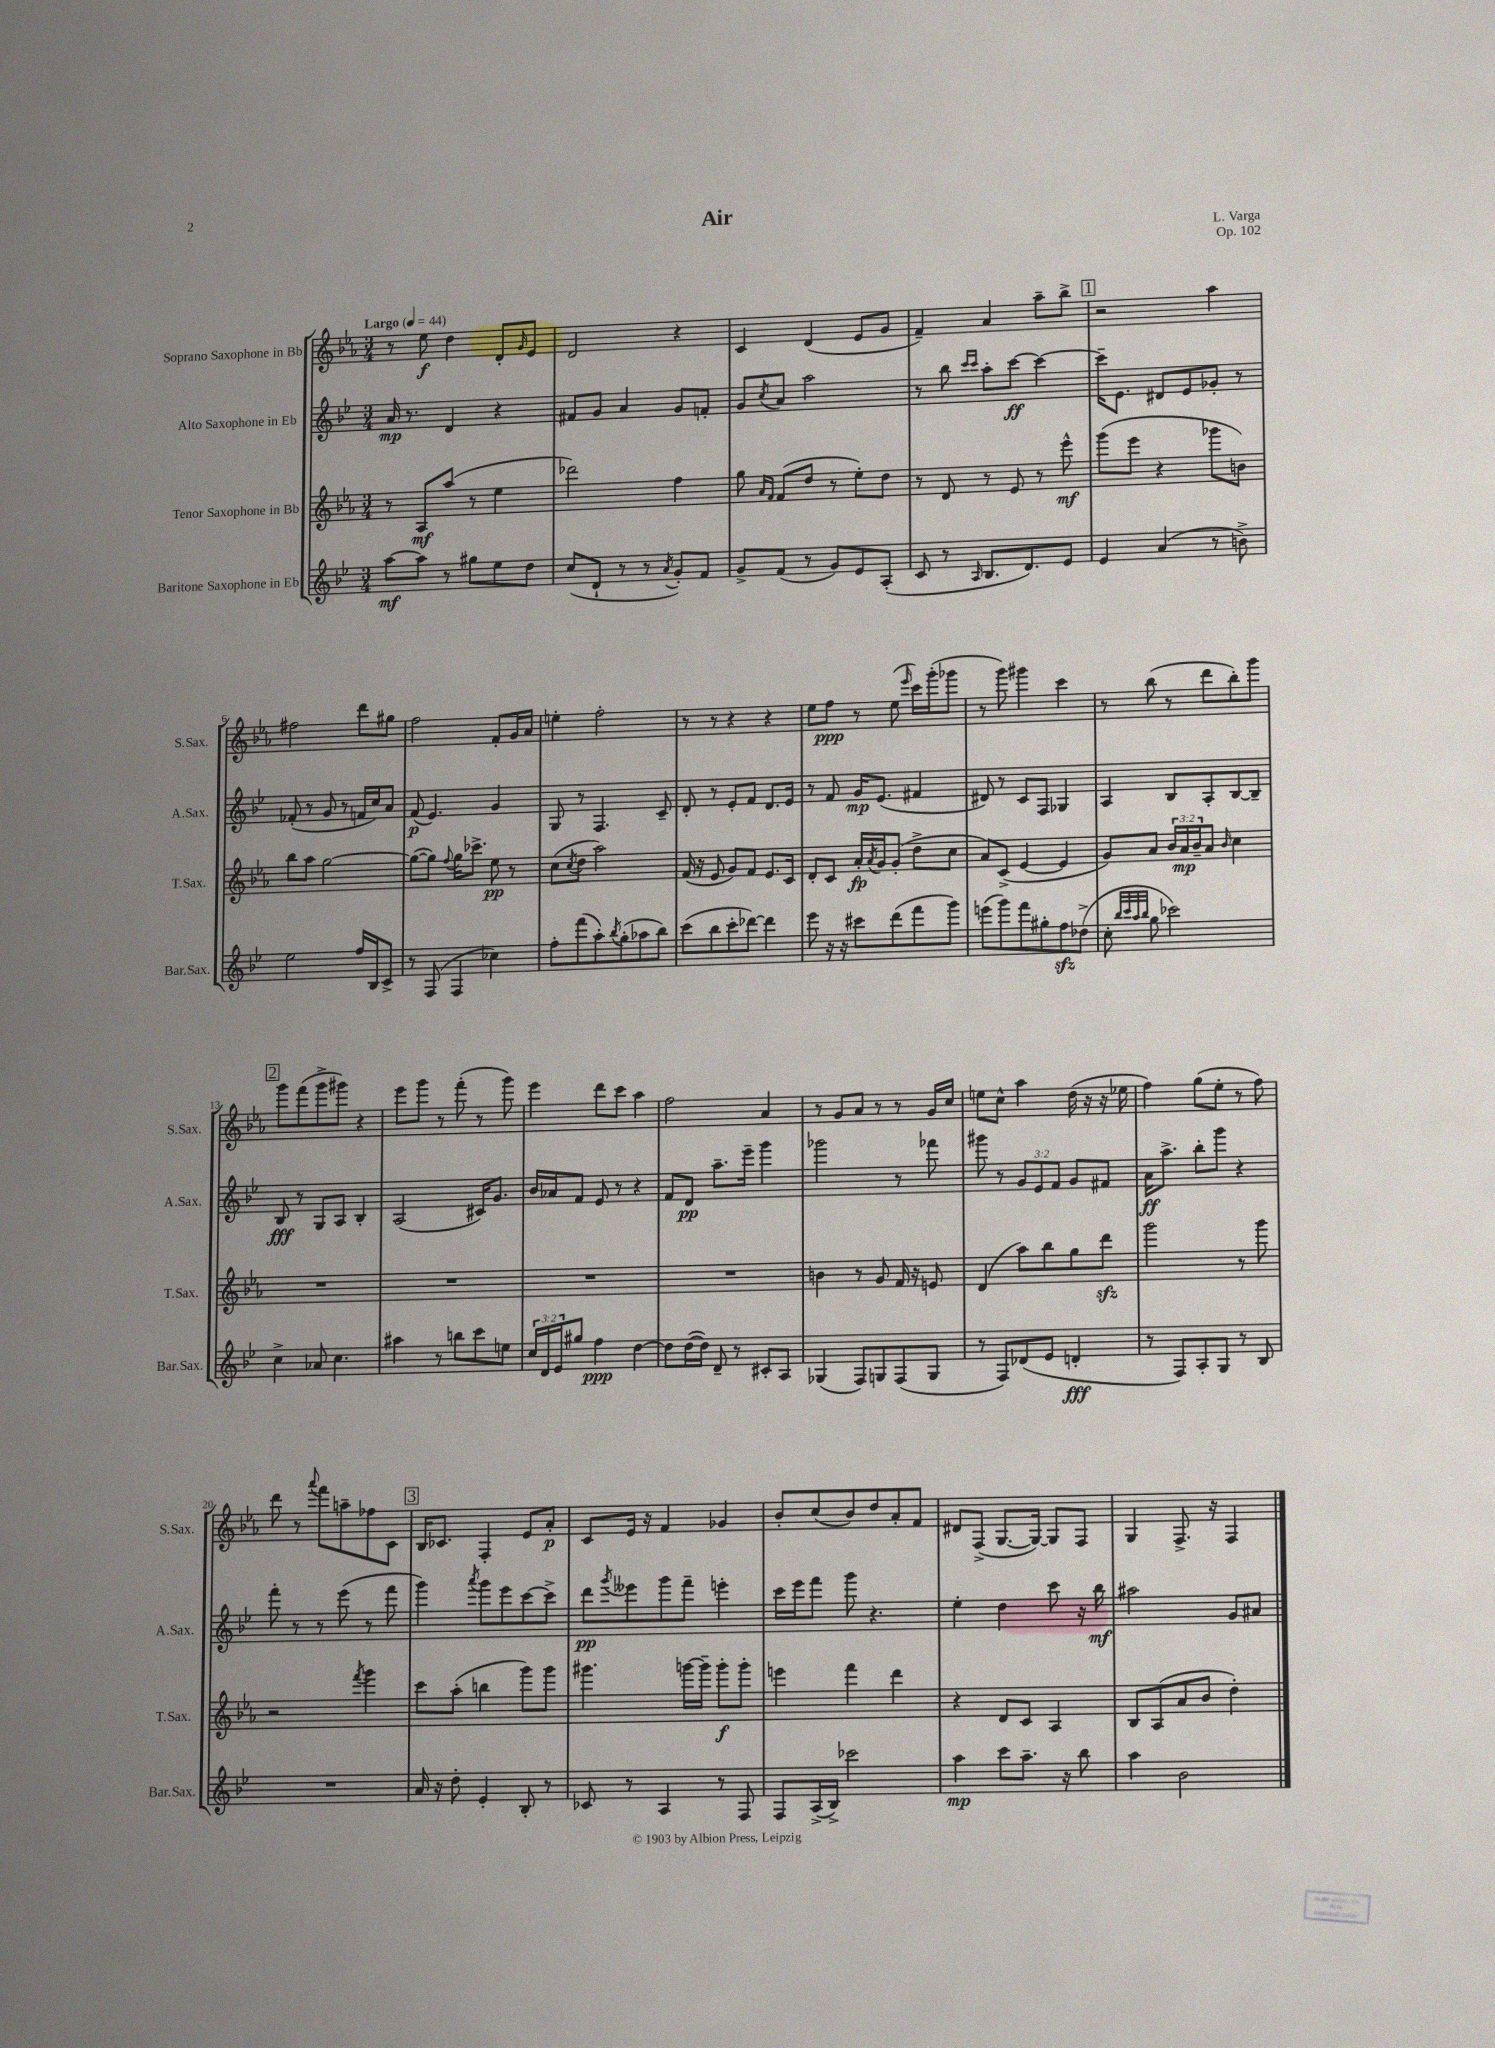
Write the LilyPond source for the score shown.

\header { title = "Air" composer = "L. Varga" opus = "Op. 102" }
<<
\new StaffGroup <<
\new Staff = "s0" \with { instrumentName = "Soprano Saxophone in Bb" shortInstrumentName = "S.Sax." } {
    \clef treble \key ees \major \numericTimeSignature \time 3/4 \tempo "Largo" 4 = 44
    r8 ees''8\f d''4 d'8-. \grace { g'16 } ees'8 |
    d'2 r4 |
    c'4 d'4( ees'8 g'8 |
    f'4--) aes'4 aes''8-- bes''8-> |
    \mark \markup { \box "1" } r2 aes''4 |
    fis''2 d'''8 gis''8 |
    f''2 f'8-. g'16 aes'16 |
    e''4-. f''2-. |
    r8 r8 r4 r4 |
    ees''8 f''8\ppp r8 ees''8( \grace { ees'''16 } c'''16) g'''16-.( ges'''8 |
    r8 g'''8) gis'''4 c'''4 |
    r8 bes''8( r8 d'''8 bes''8-.) g'''8 |
    \mark \markup { \box "2" } g'''8 f'''8( g'''8-> gis'''8) r4 |
    ees'''8 g'''8 r8 f'''8-.( r8 g'''8) |
    ees'''4 d'''8 c'''8 aes''4 |
    f''2 aes'4 |
    r8 g'8 aes'8 r8 r8 g'16 c''16 |
    e''8 c''8-^ aes''4 d''16( r16 r16 ees''16 |
    f''4) g''8( ees''8-. r8 f''8) |
    d'''8 r8 \appoggiatura { aes'''8 } f'''8 a''8-- fes''8 c'8 |
    \mark \markup { \box "3" } bes16 ces'8. f4-. ees'8 aes'8-.\p |
    c'8 ees'16 r16 f'4 ges'4 |
    bes'8-. c''8( bes'8) d''8 aes'8-. f'8 |
    dis'8 f8->( g8.~ g16~) g8 f8 |
    g4 f8.-> r16 f4 \bar "|." |
}
\new Staff = "s1" \with { instrumentName = "Alto Saxophone in Eb" shortInstrumentName = "A.Sax." } {
    \clef treble \key bes \major \numericTimeSignature \time 3/4 \override Staff.TupletNumber.text = #tuplet-number::calc-fraction-text
    a'16\mp r8. d'4 r4 |
    fis'8 g'8 a'4 g'8 f'8-. |
    g'8 \acciaccatura { c''8 } a'8 a''2 |
    r8 bes''8 \grace { c'''16 c'''16 } a''8-. c'''8~\ff c'''4~ |
    \mark \markup { \box "1" } c'''16-- ees'8. dis'8 ees'8 ges'8-. r8 |
    fes'8-.( r8 g'8 r8 f'16 c''16) a'8 |
    f'8\p( ees'4.) g'4 |
    g8 r8 f4. c'8-- |
    d'8-. r8 ees'8-. f'8 d'8. ees'16 |
    r8 f'8 g'16\mp ees'8.( fis'4 |
    dis'8) r8 c'8 f8 ges4 |
    a4 bes8 a8-. bes8~ bes8-- |
    \mark \markup { \box "2" } bes8\fff r8 g8 a8 bes4-. |
    a2( cis'16) g'8. |
    bes'16 aes'16 f'8 ees'8 r8 r4 |
    f'8 d'8\pp a''8.-- ees'''16-- g'''4 |
    ges'''2 r8 fes'''8 |
    gis'''8 r8 \tuplet 3/2 { g'8 ees'8 f'8 } g'8 fis'8 |
    a'16\ff a''8.-> bes''8-. g'''8 r4 |
    f'''8-. r8 r8 ees'''8( r8 f'''8 |
    \mark \markup { \box "3" } g'''4) \acciaccatura { a'''8 } g'''8 ees'''8 c'''8~ c'''8-> |
    d'''8\pp \acciaccatura { g'''8 } eeses'''8 g'''8 f'''8-- e'''4-. |
    c'''16 ees'''16 f'''8 g'''8 r4. |
    ees''4-. d''4 c'''8 r16 bes''16\mf |
    ais''2 g'8 ais'8 \bar "|." |
}
\new Staff = "s2" \with { instrumentName = "Tenor Saxophone in Bb" shortInstrumentName = "T.Sax." } {
    \clef treble \key ees \major \numericTimeSignature \time 3/4 \override Staff.TupletNumber.text = #tuplet-number::calc-fraction-text
    r8 aes8\mf aes''8( r8 ees''4 |
    des'''2) f''4 |
    g''8 \grace { aes'16 f'16 } f'8( d''8 r8 ees''8-.) d''8 |
    r8 d'8 r8 ees'8 r8 ees'''8-^\mf |
    \mark \markup { \box "1" } g'''8( ees'''8 r4 ges'''8 b'8) |
    bes''8 aes''8 g''2~ |
    g''8~( g''8) \appoggiatura { f''8 } g''16 ces'''8.-> ees''8\pp r8 |
    c''8( \acciaccatura { c''8 } d''8 aes''2) |
    f'16( r16 ees'8 g'8) f'8 ees'8. c'16 |
    d'8-. c'8 aes'16-.\fp \acciaccatura { aes'8 } g'16 g'8-.( d''8-> c''8 |
    aes'8) c'8->( ees'4~ ees'4 |
    g'8) aes'8 \tuplet 3/2 { bes'16 aes'16\mp bes'16-- } aes'8 \grace { bes'16 } c''4 |
    \mark \markup { \box "2" } R2. |
    R2. |
    R2. |
    R2. |
    b'4 r8 g'8 f'16 r16 e'8 |
    d'4( aes''8) bes''8 g''8 d'''8\sfz |
    g'''2 r8 g'''8 |
    r2 \acciaccatura { f'''8 } g'''4 |
    \mark \markup { \box "3" } c'''8 aes''8-.( b''4 g'''8) g'''8 |
    gis'''4. g'''16~ g'''16-- g'''8-.\f g'''8-. |
    e'''4 f'''4 d'''4 |
    r4 d'8 c'8 aes4 |
    bes8 aes8( aes'8 bes'8 d''4-.) \bar "|." |
}
\new Staff = "s3" \with { instrumentName = "Baritone Saxophone in Eb" shortInstrumentName = "Bar.Sax." } {
    \clef treble \key bes \major \numericTimeSignature \time 3/4 \override Staff.TupletNumber.text = #tuplet-number::calc-fraction-text
    a''8~\mf a''8 r8 gis''8 ees''8 d''8 |
    c''8( d'8-! r8 r8 \acciaccatura { a'8 } g'8-.) f'8 |
    g'8-> f'8( r8 g'8) ees'8 a8-.( |
    c'8 r8 \grace { a16 } bes8. d'8.) ees'8 |
    \mark \markup { \box "1" } ees'4 a'4( r8 b'8->) |
    ees''2 f''16 bes16 c'8-> |
    r8 f8( f4 ces''4) |
    f''8-. f'''8( a''8-.) \acciaccatura { bes''8 } g''8-.( aes''8 bes''8) |
    c'''8( bes''8 c'''8-. des'''8~) des'''4 |
    ees'''8 r16 r16 cis'''8 d'''8( f'''8 g'''8) |
    e'''8( g'''8) f'''8 gis''8-. f''8\sfz des''8->( |
    c''8-. \grace { bes''32 c'''32 a''32 bes''32 } g''8 ces'''2) |
    \mark \markup { \box "2" } c''4-> aes'8 c''4. |
    ais''4 r8 b''8 c'''8 e''8 |
    \tuplet 3/2 { c''16 d'16 ees'16 } gis''8 f''4\ppp d''4~ |
    d''8 d''16~( d''16) d'8-- r8 cis'8-. a8 |
    ges4( f8) g8 f8( g8 |
    r8 f8) des'8( ees'8 d'4-.\fff |
    r8 f8) a8-. g8 r8 bes8 |
    R2. |
    \mark \markup { \box "3" } a'16 r16 d''8-. ees'4-. bes8-. r8 |
    ces'8 r8 a4 r8 f8 |
    f8 a16->( bes16->) ces'''2 |
    a''4\mp c'''8 a''8.-- r16 bes''8 |
    a''4 bes'2 \bar "|." |
}
>>
>>
